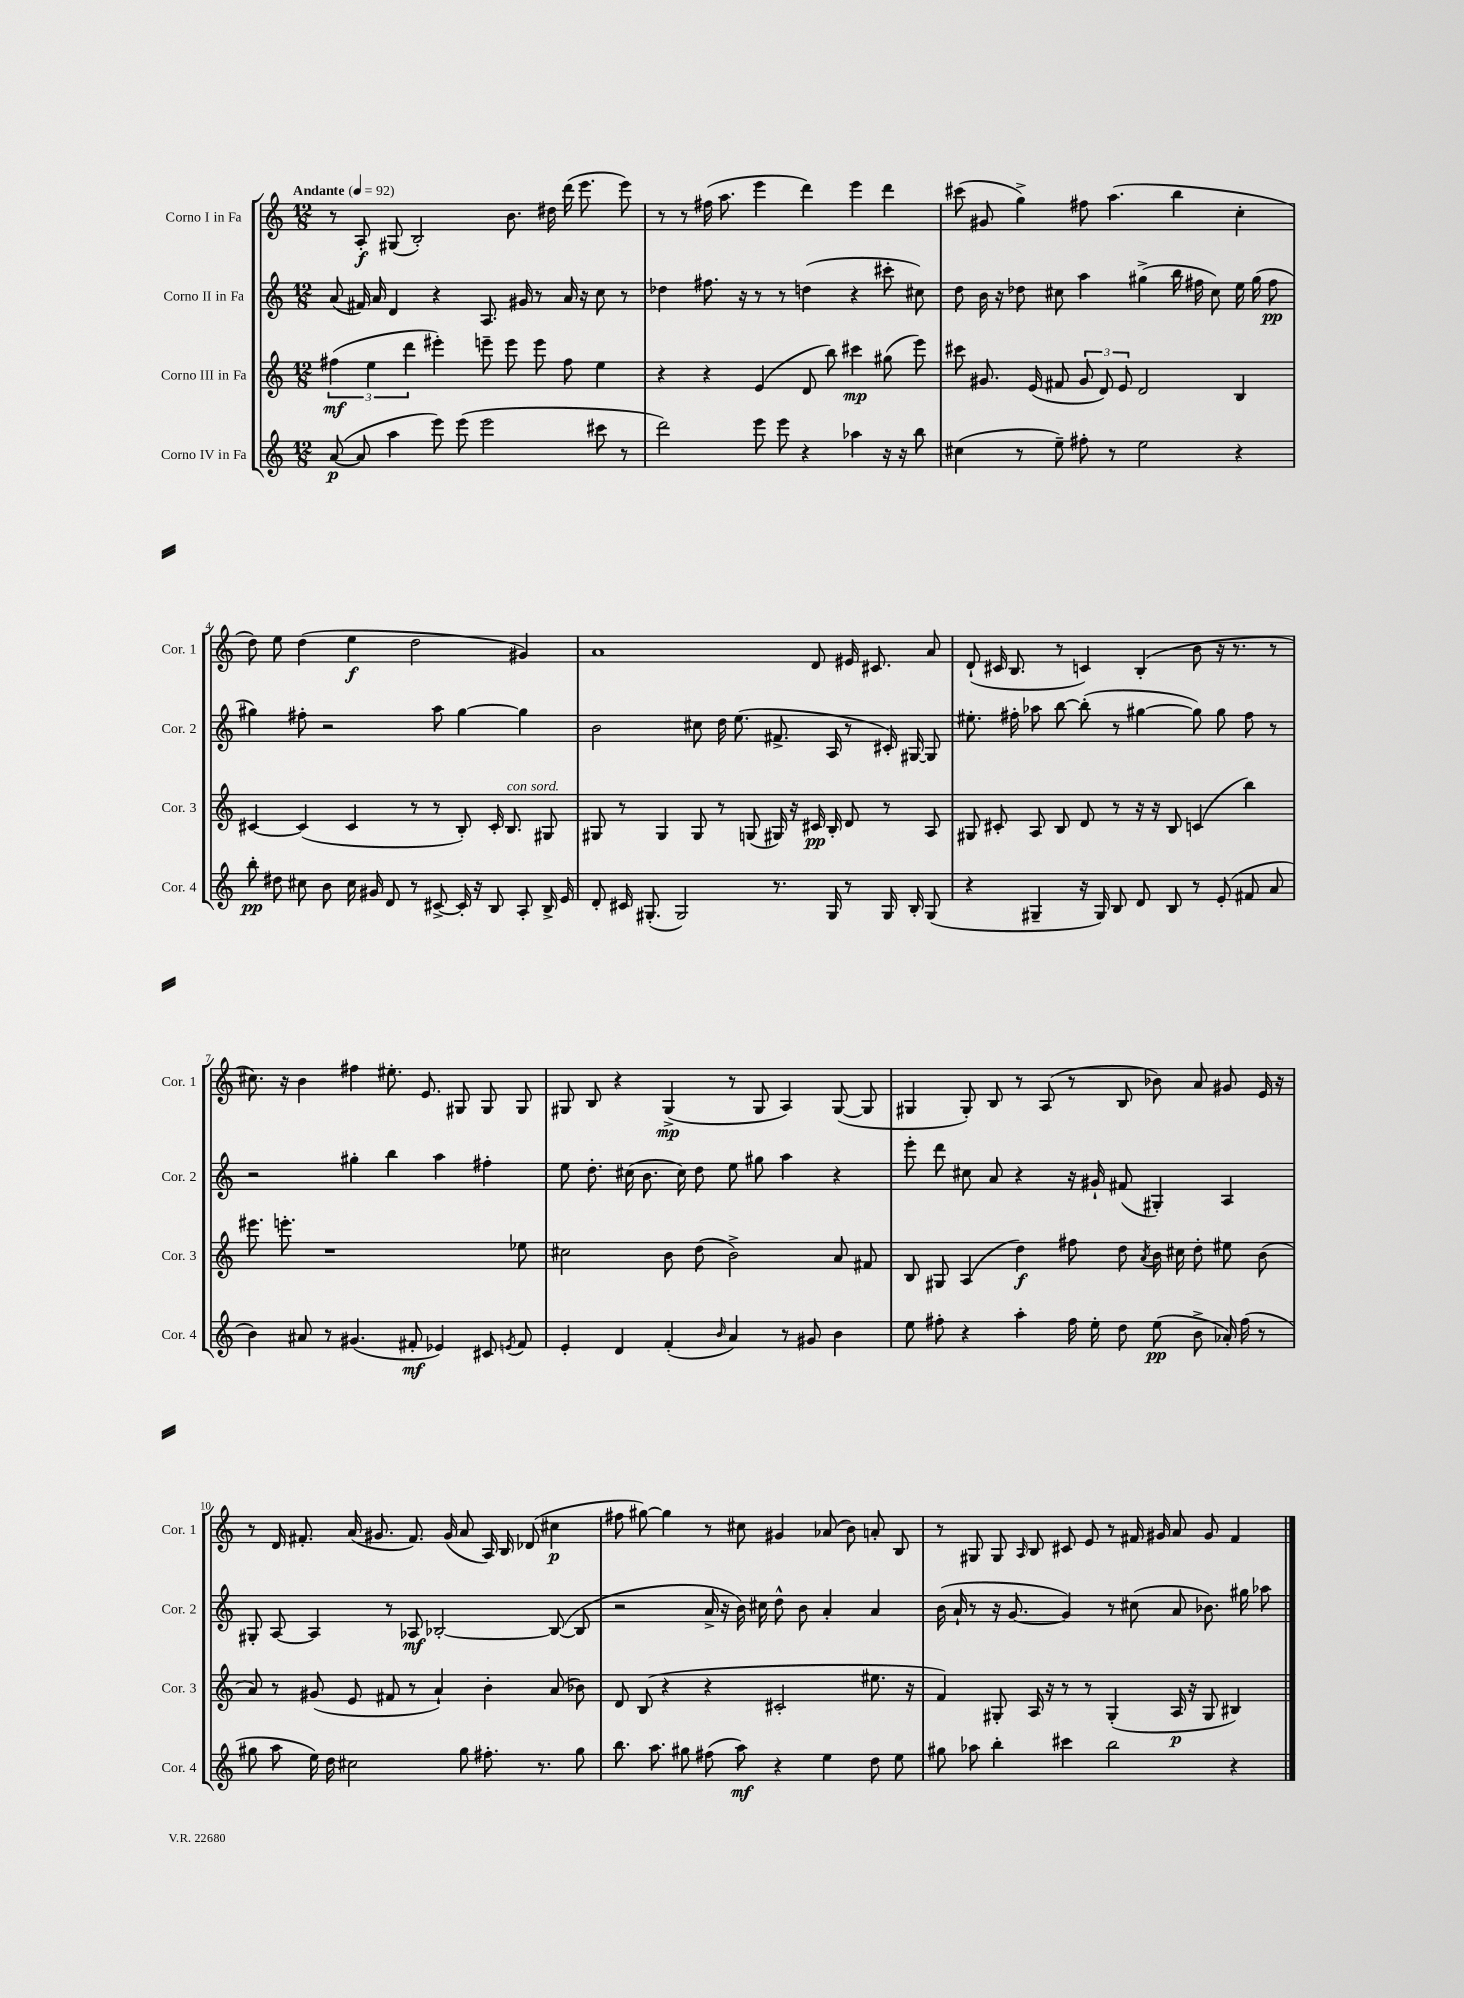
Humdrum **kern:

**kern	**kern	**kern	**kern
*staff4	*staff3	*staff2	*staff1
*clefG2	*clefG2	*clefG2	*clefG2
*k[]	*k[]	*k[]	*k[]
*M12/8	*M12/8	*M12/8	*M12/8
*MM92	*MM92	*MM92	*MM92
([8a/	(6ff#\	(8a/	8r
8a/]	.	16f#/)	8A'/
.	6ee\	.	.
.	.	16a/	.
4aa\	.	4d/	(8G#/
.	6ddd\	.	.
.	.	.	2B'/)
8eee\)	4eee#'\)	4r	.
(8eee\	.	.	.
2eee\	8eee~\	8.A/	.
.	8eee\	.	8.b\
.	.	16g#/	.
.	8eee\	8r	.
.	.	.	16dd#\
.	8ff#\	16a/	(16ddd\
.	.	16r	8.eee\
8ccc#\	4ee\	8cc\	.
8r	.	8r	8eee\)
=	=	=	=
2ddd\)	4r	4dd-\	8r
.	.	.	8r
.	4r	8.ff#\	(16ff#\
.	.	.	8.aa\
.	.	16r	.
8eee\	(4e/	8r	4eee\
8eee\	.	8r	.
4r	8d/	(4dd\	4ddd\)
.	8bb\)	.	.
4aa-\	4ccc#\	4r	4eee\
16r	(8gg#\	8ccc#'\	4ddd\
16r	.	.	.
8bb\	8eee\)	8cc#\)	.
=	=	=	=
(4cc#\	8ccc#\	8dd\	(8ccc#\
.	8.g#/	16b\	8g#/
.	.	16r	.
8r	.	8dd-\	4gg^\)
.	(16e/	.	.
8ee~\)	8f#/	8cc#\	.
8ff#'\	12g#/	4aa\	8ff#\
.	12d/)	.	.
8r	.	.	(4.aa\
.	12e/	.	.
2ee\	2d/	(4gg#^\	.
.	.	16bb\	4bb\
.	.	16ff#\	.
.	.	8cc#\)	.
4r	4B/	16ee\	4cc'\
.	.	(16gg#\	.
.	.	8ff#\	.
=	=	=	=
8bb'\	[4c#/	4gg#\)	8dd\)
8dd#\	.	.	8ee\
8cc#\	(4c#/]	8ff#'\	(4dd\
8b\	.	2r	.
16cc#\	4c#/	.	4ee\
16g#/	.	.	.
8d/	.	.	.
8r	8r	.	2dd\
[8c#^/	8r	8aa\	.
16c#'/]	8B'/)	[4gg#\	.
16r	.	.	.
8B/	16c#'/	.	.
.	8.B/	.	.
8A'/	.	4gg#\]	4g#/)
16B^/	8G#/	.	.
16e/	.	.	.
=	=	=	=
8d'/	8G#/	2b\	1a
16c#/	8r	.	.
(8.G#'/	.	.	.
.	4G#/	.	.
2G#/)	.	.	.
.	8G#/	8cc#\	.
.	8r	16dd\	.
.	.	(8.ee\	.
.	(8G/	.	.
8.r	16G#/)	8.f#^/	.
.	16r	.	.
.	16c#/	.	8d/
16G#/	16B'/	16A/	.
8r	8d/	8r	16e#/
.	.	.	8.c#/
16G#/	8r	16c#'/)	.
16B'/	.	[16G#/	.
(8G#/	8A/	8G#/]	8a/
=	=	=	=
4r	8G#/	8.ee#'\	(8d`/
.	8c#'/	.	16c#/
.	.	16ff#'\	8.B/
4G#~/	8A/	8aa-\	.
.	8B/	[8bb\	8r
16r	8d/	(8bb'\]	4c/)
16G#/)	.	.	.
8B/	8r	8r	.
8d/	16r	[4gg#\	(4B'/
.	16r	.	.
8B/	8B/	.	.
8r	(4c/	8gg#\])	8b\
(8e'/	.	8gg#\	16r
.	.	.	8.r
8f#/	4bb\)	8ff#\	.
8a/	.	8r	8r
=	=	=	=
4b\)	8.eee#\	2r	8.cc#\)
.	8.eee'\	.	16r
8a#/	.	.	4b\
8r	1r	.	.
(4.g#/	.	4gg#'\	4ff#\
.	.	4bb\	8.ee#'\
8f#'/	.	.	.
.	.	.	8.e/
4e-/)	.	4aa\	.
.	.	.	8G#/
8c#/	.	4ff#'\	8G#/
8qe/	.	.	.
8f#/	8ee-\	.	8G#/
=	=	=	=
4e'/	2cc#\	8ee\	8G#/
.	.	8.dd'\	8B/
4d/	.	.	4r
.	.	(16cc#\	.
.	.	8.b\	.
(4f'/	8b\	.	(4G#^/
.	.	16cc#\)	.
.	(8dd\	8dd\	.
16qqb/	.	.	.
4a/)	2b^\)	8ee\	8r
.	.	8gg#\	8G#/
8r	.	4aa\	4A/)
8g#/	.	.	.
4b\	8a/	4r	([8G#/
.	8f#/	.	8G#/]
=	=	=	=
8ee\	8B/	8eee'\	4G#/
8ff#'\	8G#/	8ddd\	.
4r	(4A/	8cc#\	8G#'/)
.	.	8a/	8B/
4aa'\	4dd\)	4r	8r
.	.	.	(8A/
16ff#\	8ff#\	16r	8r
16ee'\	.	16g#`/	.
8dd\	8dd\	(8f#/	8B/
.	8qa/	.	.
(8ee\	16b\	4G#'/)	8b-\)
.	16cc#\	.	.
8b^\	8dd'\	.	8a/
16a-'/)	8ee#\	4A/	8g#/
(16ff#\	.	.	.
8r	(8b\	.	16e/
.	.	.	16r
=	=	=	=
8gg#\	8a/)	8G#'/	8r
8aa\	8r	[8A/	16d/
.	.	.	8.f#'/
16ee\)	(8g#/	4A/]	.
16dd\	.	.	.
2cc#\	8e/	.	(16a/
.	.	.	8.g#/
.	8f#/	8r	.
.	8r	8A-/	8.f#/)
.	4a`/)	[2B-'/	.
.	.	.	(16g#/
8gg#\	.	.	8a/
8.ff#'\	4b'\	.	16A/)
.	.	.	16B/
.	.	.	(8d-/
8.r	.	.	.
.	(8a/	(8B-/_	4cc#\
8gg#\	8b-\)	8B-/]	.
=	=	=	=
8.bb\	8d/	2r	8ff#\
.	(8B/	.	[8gg#\)
8.aa\	.	.	.
.	4r	.	4gg#\]
8gg#\	.	.	.
(8ff#\	4r	16a^/	8r
.	.	16r	.
8aa\)	.	16b\)	8cc#\
.	.	16cc#\	.
4r	2c#'/	8dd^^\	4g#/
.	.	8b\	.
4ee\	.	4a'/	(8a-/
.	.	.	8b\)
8dd\	8.ee#\	4a/	8a'/
8ee\	.	.	8B/
.	16r	.	.
=	=	=	=
8gg#\	4f/)	(16b\	8r
.	.	16a`/	.
8aa-\	.	8r	8G#/
4bb'\	8G#'/	16r	8G#/
.	.	[8.g/	.
.	.	.	16qqA/
.	16A/	.	8B/
.	16r	.	.
4ccc#\	8r	4g/])	8c#/
.	8r	.	8e/
2bb\	(4G#'/	8r	8r
.	.	(8cc#\	16f#/
.	.	.	16g#/
.	16A/	8a/	8a/
.	16r	.	.
.	8G#/	8.b-\)	8g#/
4r	4B#/)	.	4f#/
.	.	16gg#\	.
.	.	8aa-\	.
==	==	==	==
*-	*-	*-	*-
